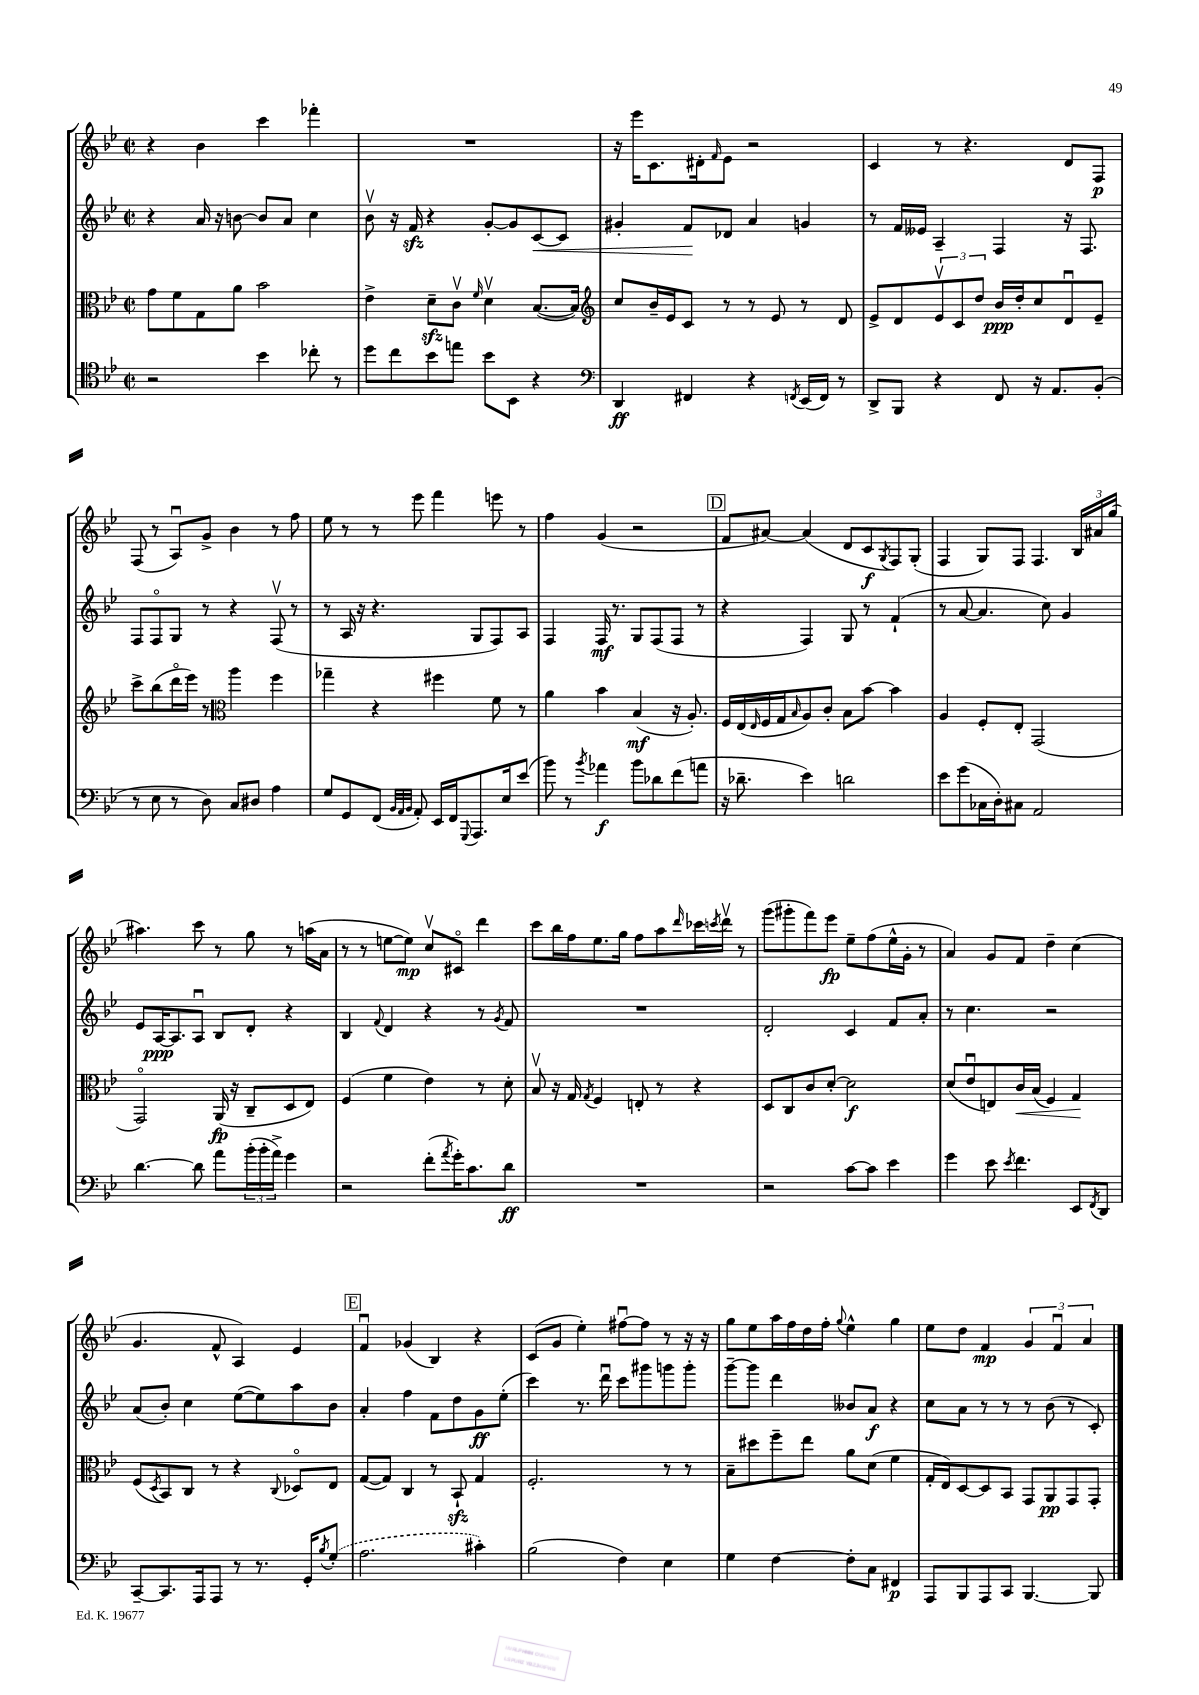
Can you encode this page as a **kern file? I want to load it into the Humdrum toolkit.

**kern	**kern	**kern	**kern
*staff4	*staff3	*staff2	*staff1
*clefC4	*clefC3	*clefG2	*clefG2
*k[b-e-]	*k[b-e-]	*k[b-e-]	*k[b-e-]
*M2/2	*M2/2	*M2/2	*M2/2
*met(c|)	*met(c|)	*met(c|)	*met(c|)
2r	8g	4r	4r
.	8f	.	.
.	8G	16a	4b-
.	.	16r	.
.	8a	[8b	.
4b-	2b-	8b]	4ccc
.	.	8a	.
8cc-'	.	4cc	4fff-'
8r	.	.	.
=	=	=	=
8dd	4e-^	8b-v	1r
8cc	.	16r	.
.	.	16f	.
8b-	8d~	4r	.
8ee	8cv	.	.
.	16qqf	.	.
8b-	4dv	[8g'	.
8BB-	.	8g]	.
4r	([8.B-	[8c	.
.	.	8c]	.
.	16B-])	.	.
=	=	=	=
*clefF4	*clefG2	*	*
4DD	8cc	4g#'	16r
.	.	.	16eee-
.	16b-~	.	8.c
.	16e-	.	.
4FF#	8c	8f	.
.	.	.	16d#'
.	.	.	16qqf
.	8r	8d-	8e-
4r	8r	4a	2r
.	8e-	.	.
8qFF	.	.	.
(16EE-	8r	4g	.
16FF)	.	.	.
8r	8d	.	.
=	=	=	=
8DD^	8e-^	8r	4c
8BBB-	8d	16f	.
.	.	16e--	.
4r	12e-v	4A~	8r
.	12c	.	.
.	.	.	4.r
.	12dd	.	.
8FF	16b-	4F	.
.	16dd'	.	.
16r	8cc	.	.
8.AA	.	.	.
.	8du	16r	8d
.	.	8.F	.
(8BB-'	8e-~	.	8F
=	=	=	=
8r	8ccc^	8F	(8F
8E-	(8bb-	8Fo	8r
8r	16dddo	8G	8Au)
.	16eee-)	.	.
8D)	8r	8r	8g^
*	*clefC3	*	*
8C	4aa	4r	4b-
8D#	.	.	.
4A	4ff	(8Fv	8r
.	.	8r	8ff
=	=	=	=
8G	4gg-~	8r	8ee-
8GG	.	16A	8r
.	.	16r	.
(8FF	4r	4.r	8r
32qqBB-	.	.	.
32qqAA	.	.	.
32qqBB-	.	.	.
8AA')	.	.	8eee-
16EE-	4ff#	.	4fff
16FF	.	.	.
8qqGGG	.	.	.
8.AAA	.	8G	.
.	8f	8F)	8eee
16E-	.	.	.
(8e-	8r	8A	8r
=	=	=	=
8b-)	4a	4F	4ff
8r	.	.	.
8qb-	.	.	.
4a-	4b-	16F	(4g
.	.	8.r	.
8b-	(4B-	8G	2r
8d-	.	(8F	.
(8f	16r	8F	.
.	8.A')	.	.
8a	.	8r	.
=	=	=	=
16r	16F	4r	8f
8.d-~	(16E-	.	.
.	16qqE-	.	.
.	16F	.	[8a#)
.	16G	.	.
.	16qqB-	.	.
4e-)	8A)	4F)	(4a#]
.	8c'	.	.
2d	8B-	8G	8d
.	[8b-	8r	8c
.	.	.	8qG
.	4b-]	(4f`	8F)
.	.	.	(8G'
=	=	=	=
8e-	4A	8r	4F
(8g	.	[8a	.
16C-	8F'	4.a]	8G)
16D')	.	.	.
8C#	8E-'	.	8F
2AA	(2GG	.	4.F
.	.	8cc)	.
.	.	4g	.
.	.	.	24B-
.	.	.	24a#
.	.	.	(24gg
=	=	=	=
[4.d	2GGo)	8e-	4.aa#)
.	.	[16A	.
.	.	8.A]	.
8d]	.	8Au	8ccc
8a	(16AA	8B-	8r
.	16r	.	.
(24b-'	8C~	8d'	8gg
24b-'	.	.	.
24a^)	.	.	.
4g	8D	4r	8r
.	8E-)	.	(16aa
.	.	.	16a
=	=	=	=
2r	(4F	4B-	8r
.	.	.	8r
.	.	8qqf	.
.	4f	4d	[8ee
.	.	.	8ee])
(8f'	4e-)	4r	8ccv
8qa	.	.	.
16g')	.	.	8c#o
8.c	.	.	.
.	8r	8r	4ddd
.	.	8qg	.
8d	8d'	8f	.
=	=	=	=
1r	8B-v	1r	8ccc
.	16r	.	16bb-
.	16G	.	16ff
.	8qG	.	.
.	4F	.	8.ee-
.	.	.	16gg
.	8E'	.	8ff
.	8r	.	8aa
.	.	.	16qqddd
.	4r	.	16ccc-
.	.	.	8qccc
.	.	.	16dddv
.	.	.	8r
=	=	=	=
2r	8D	2d'	(8ggg
.	8C	.	8ggg#'
.	8c	.	8fff)
.	[8d'	.	8eee-
[8c	2d]	4c	8ee-~
8c]	.	.	(8ff
4e-	.	8f	16ee-^^
.	.	.	16g'
.	.	8a'	8r
=	=	=	=
4g	(8d	8r	4a)
.	8e-u	4.cc	.
8e-	8E)	.	8g
8qe-	.	.	.
4.f	16c	.	8f
.	(16B-	.	.
.	4F)	2r	4dd~
8EE-	4G	.	(4cc
8qFF	.	.	.
8DD	.	.	.
=	=	=	=
[8CC~	(8F	(8a	4.g
.	8qD	.	.
8.CC]	8BB-)	8b-')	.
.	8C	4cc	.
16AAA	.	.	.
8AAA	8r	.	8f^^
8r	4r	([8ee-	4A)
8.r	.	8ee-])	.
.	8qqC	.	.
.	8D-o	8aa	4e-
16GG'	.	.	.
8qB-	.	.	.
(8G'	8E-	8b-	.
=	=	=	=
2.A	([8G	4a'	4fu
.	8G])	.	.
.	4C	4ff	(4g-
.	8r	8f	4B-)
.	8BB-`	8dd	.
4c#')	4G	8g	4r
.	.	(8ee-'	.
=	=	=	=
(2B-	2.F'	4ccc)	(8c
.	.	.	8g
.	.	8.r	4ee-')
.	.	16dddu	.
4F)	.	8ccc	[8ff#u
.	.	8ggg#	8ff#]
4E-	8r	8ggg	8r
.	8r	8ggg'	16r
.	.	.	16r
=	=	=	=
4G	8B-~	[8ggg~	8gg
.	8dd#	8ggg]	8ee-
[4F	8ff~	4ddd	16aa
.	.	.	16ff
.	8ee-	.	16dd
.	.	.	16ff'
.	.	.	8qqgg
8F']	8a	8b--	4ee-^^
8C	(8d	8a	.
4FF#	4f	4r	4gg
=	=	=	=
8AAA	16G'	8cc	8ee-
.	16E-)	.	.
8BBB-	[8D	8a	8dd
8AAA	8D]	8r	4f
8CC	8BB-	8r	.
[4.BBB-	8GG	8r	6g
.	8AA	(8b-	.
.	.	.	6fu
.	8GG	8r	.
.	.	.	6a
8BBB-]	8GG'	8c')	.
==	==	==	==
*-	*-	*-	*-
